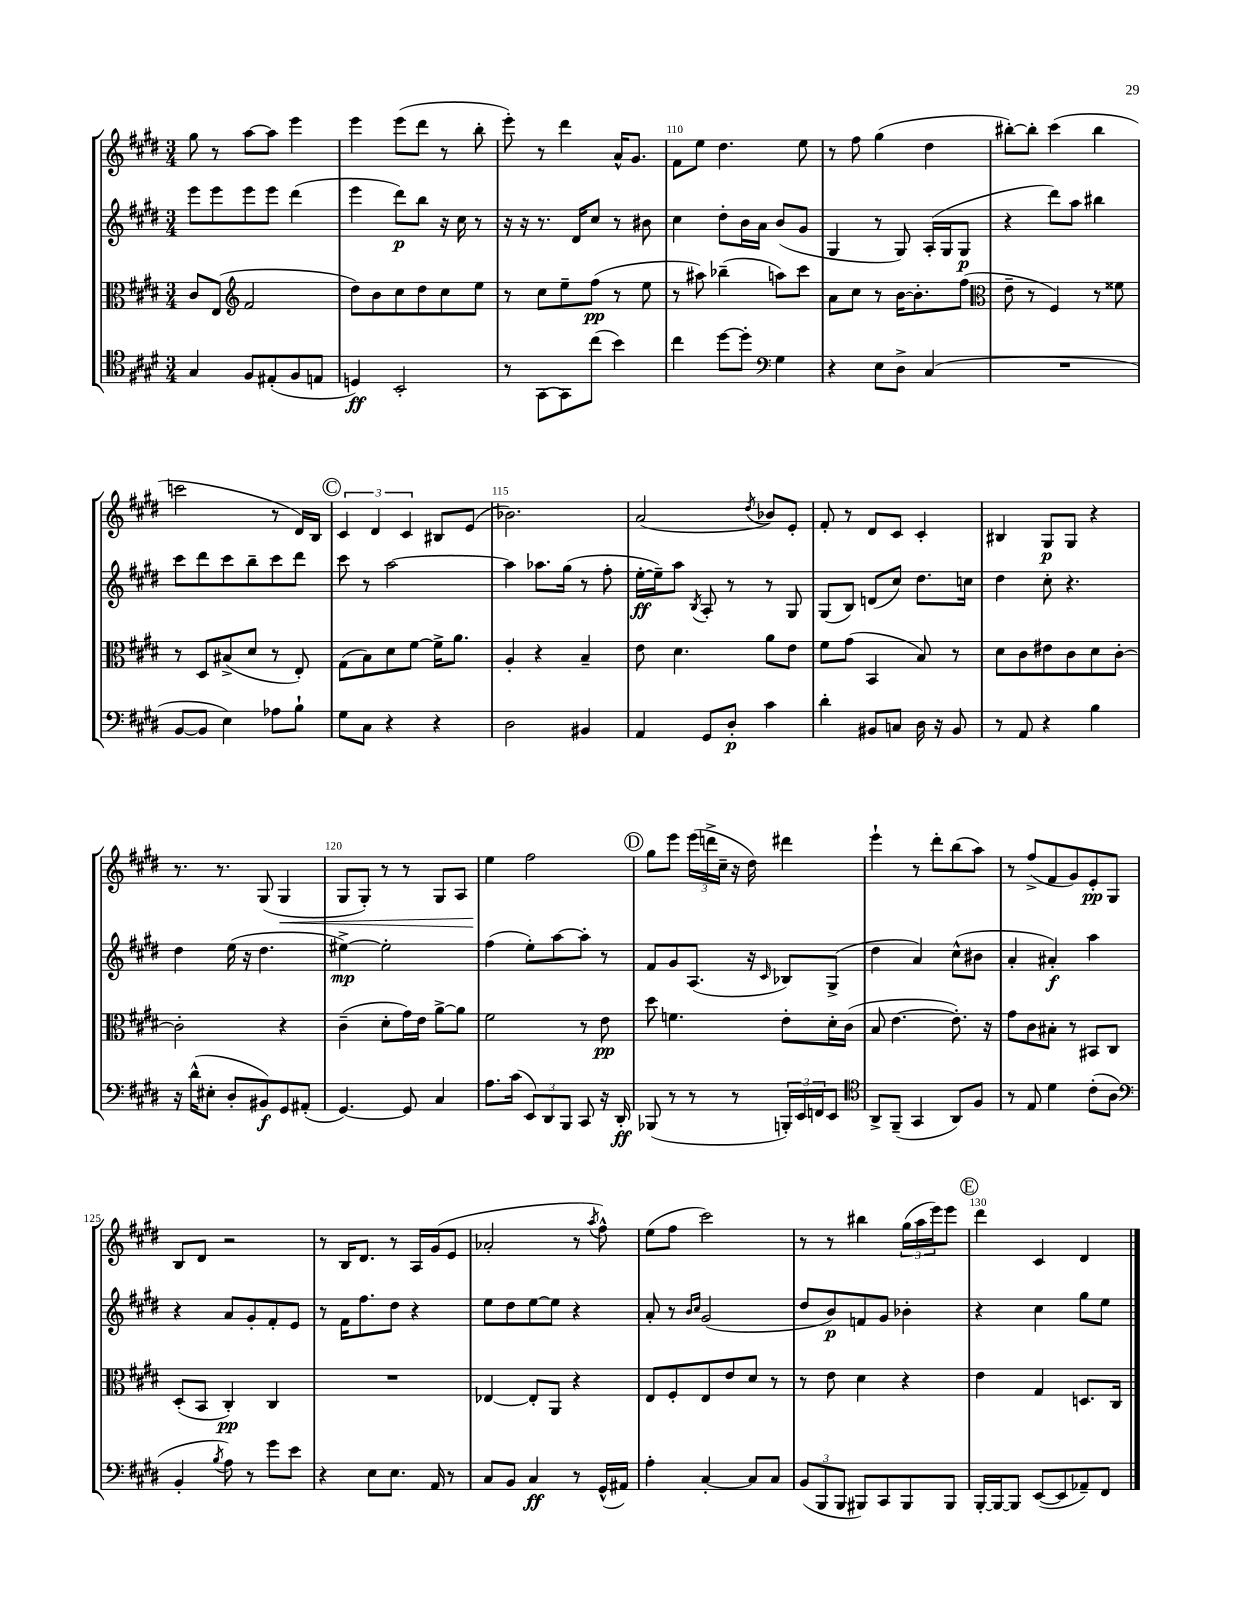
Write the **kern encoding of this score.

**kern	**dynam	**kern	**dynam	**kern	**dynam	**kern	**dynam
*part4	*part4	*part3	*part3	*part2	*part2	*part1	*part1
*staff4	*staff4	*staff3	*staff3	*staff2	*staff2	*staff1	*staff1
*clefC4	*	*clefC3	*	*clefG2	*	*clefG2	*
*k[f#c#g#d#]	*	*k[f#c#g#d#]	*	*k[f#c#g#d#]	*	*k[f#c#g#d#]	*
*M3/4	*	*M3/4	*	*M3/4	*	*M3/4	*
=107	=107	=107	=107	=107	=107	=107	=107
4G#/	.	8c#/L	.	8eee\L	.	8gg#\	.
.	.	(8E/J	.	8eee\	.	8r	.
*	*	*clefG2	*	*	*	*	*
8F#/L	.	2f#/	.	8eee\	.	[8aa\L	.
(8E#X'/	.	.	.	8eee\J	.	8aa\J]	.
8F#/	.	.	.	(4ddd#\	.	4eee\	.
8En/J	.	.	.	.	.	.	.
=108	=108	=108	=108	=108	=108	=108	=108
4Dn/)	ff	8dd#\L)	.	4eee\	.	4eee\	.
.	.	8b\	.	.	.	.	.
2BB'/	.	8cc#\	.	8ddd#\L)	p	(8eee\L	.
.	.	8dd#\	.	8bb\J	.	8ddd#\J	.
.	.	8cc#\	.	16r	.	8r	.
.	.	.	.	16cc#\	.	.	.
.	.	8ee\J	.	8r	.	8bb'\	.
=109	=109	=109	=109	=109	=109	=109	=109
8r	.	8r	.	16r	.	8eee'\)	.
.	.	.	.	16r	.	.	.
[8GG#\L	.	8cc#\L	.	8.r	.	8r	.
8GG#\]	.	8ee~\	.	.	.	4ddd#\	.
.	.	.	.	16d#/KL	.	.	.
(8cc#\J	.	(8ff#\J	pp	8cc#/J	.	.	.
4b\)	.	8r	.	8r	.	16a^^/KL	.
.	.	.	.	.	.	8.g#/J	.
.	.	8ee\	.	8b#X\	.	.	.
=110	=110	=110	=110	=110	=110	=110	=110
4cc#\	.	8r	.	4cc#\	.	8f#\L	.
.	.	8aa#X\)	.	.	.	8ee\J	.
[8dd#\L	.	(4bb-X~\	.	8dd#'\L	.	4.dd#\	.
8dd#'\J]	.	.	.	16b\L	.	.	.
.	.	.	.	16a\JJ	.	.	.
*clefF4	*	*	*	*	*	*	*
4G#\	.	8aan\L)	.	(8b/L	.	.	.
.	.	8ccc#\J	.	8g#/J	.	8ee\	.
=111	=111	=111	=111	=111	=111	=111	=111
4r	.	8a\L	.	4G#/	.	8r	.
.	.	8cc#\J	.	.	.	8ff#\	.
8E\L	.	8r	.	8r	.	(4gg#\	.
8D#^\J	.	[16b\KL	.	8G#/)	.	.	.
.	.	8.b'\]	.	.	.	.	.
(4C#/	.	.	.	(16A'/LL	.	4dd#\	.
.	.	.	.	16G#/J	.	.	.
.	.	(8ff#\J	.	8G#/J	p	.	.
=112	=112	=112	=112	=112	=112	=112	=112
*	*	*clefC3	*	*	*	*	*
2.r	.	8e~\	.	4r	.	[8bb#X'\L)	.
.	.	8r	.	.	.	8bb#'\J]	.
.	.	4F#/)	.	8ddd#\L)	.	(4ccc#\	.
.	.	.	.	8aa\J	.	.	.
.	.	8r	.	4bb#X\	.	4bb#\	.
.	.	8f##X\	.	.	.	.	.
!!LO:LB:g=z
=113	=113	=113	=113	=113	=113	=113	=113
[8BB/L	.	8r	.	8ccc#\L	.	2cccn\	.
8BB/J]	.	8D#/L	.	8ddd#\	.	.	.
4E\)	.	(8B#X^/	.	8ccc#\	.	.	.
.	.	8d#/J	.	8bb~\	.	.	.
8A-X\L	.	8r	.	8ccc#\	.	8r	.
8B`\J	.	8E'/)	.	8ddd#\J	.	16d#/LL)	.
.	.	.	.	.	.	16B/JJ	.
!!LO:REH:place=s1:t=C
=114	=114	=114	=114	=114	=114	=114	=114
8G#\L	.	(8G#\L	.	8ccc#\	.	6c#/	.
8C#\J	.	8B\)	.	8r	.	.	.
.	.	.	.	.	.	6d#/	.
4r	.	8d#\	.	[2aa\	.	.	.
.	.	.	.	.	.	6c#/	.
.	.	[8f#\J	.	.	.	.	.
4r	.	16f#^\KL]	.	.	.	8B#X/L	.
.	.	8.a\J	.	.	.	.	.
.	.	.	.	.	.	(8e/J	.
=115	=115	=115	=115	=115	=115	=115	=115
2D#\	.	4A'/	.	4aa\]	.	2.b-X\)	.
.	.	4r	.	8.aa-X\L	.	.	.
.	.	.	.	(16gg#\Jk	.	.	.
4BB#X/	.	4B~/	.	8r	.	.	.
.	.	.	.	8ff#'\	.	.	.
=116	=116	=116	=116	=116	=116	=116	=116
4AA/	.	8e\	.	[16ee'\LL	ff	(2a/	.
.	.	.	.	16ee~\J])	.	.	.
.	.	4.d#\	.	8aa\J	.	.	.
.	.	.	.	8qB/	.	.	.
8GG#/L	.	.	.	8A'/	.	.	.
8D#'/J	p	.	.	8r	.	.	.
.	.	.	.	.	.	8qdd#/	.
4c#\	.	8a\L	.	8r	.	8b-X/L)	.
.	.	8e\J	.	8G#/	.	8e'/J	.
=117	=117	=117	=117	=117	=117	=117	=117
4d#'\	.	8f#\L	.	(8G#/L	.	8f#'/	.
.	.	(8g#\J	.	8B/J)	.	8r	.
8BB#X/L	.	4BB/	.	(8dn/L	.	8d#/L	.
8Cn/J	.	.	.	8cc#/J)	.	8c#/J	.
16D#\	.	8B/)	.	8.dd#\L	.	4c#'/	.
16r	.	.	.	.	.	.	.
8BB#/	.	8r	.	.	.	.	.
.	.	.	.	16ccn\Jk	.	.	.
=118	=118	=118	=118	=118	=118	=118	=118
8r	.	8d#\L	.	4dd#\	.	4B#X/	.
8AA/	.	8c#\	.	.	.	.	.
4r	.	8e#X\	.	8cc#'\	.	8G#/L	p
.	.	8c#\	.	4.r	.	8G#/J	.
4B\	.	8d#\	.	.	.	4r	.
.	.	[8c#'\J	.	.	.	.	.
!!LO:LB:g=z
=119	=119	=119	=119	=119	=119	=119	=119
16r	.	2c#'\]	.	4dd#\	.	8.r	.
(16d#^^\KL	.	.	.	.	.	.	.
8E#X'\J	.	.	.	.	.	.	.
.	.	.	.	.	.	8.r	.
8D#'/L	.	.	.	(16ee\	.	.	.
.	.	.	.	16r	.	.	.
8BB#X/)	f	.	.	4.dd#\	.	(8G#/	.
!	!	!	!	!	!	!	!LO:HP:b
8GG#/	.	4r	.	.	.	4G#/	<
(8AA#X'/J	.	.	.	.	.	.	.
=120	=120	=120	=120	=120	=120	=120	=120
[4.GG#/)	.	(4c#~\	.	[4ee#X^\)	mp	8G#/L	.
.	.	.	.	.	.	8G#'/J)	.
.	.	8d#'\L	.	2ee#'\]	.	8r	.
8GG#/]	.	16g#\L)	.	.	.	8r	.
.	.	16e\JJ	.	.	.	.	.
4C#/	.	[8a^\L	.	.	.	8G#/L	.
.	.	8a\J]	.	.	.	8A/J	.
=121	=121	=121	=121	=121	=121	=121	=121
8.A\L	.	2f#\	.	(4ff#\	.	4ee\	.
(16c#\Jk	.	.	.	.	.	.	.
12EE/L)	.	.	.	8ee'\L)	.	2ff#\	[
12DD#/	.	.	.	.	.	.	.
.	.	.	.	[8aa\	.	.	.
12BBB/J	.	.	.	.	.	.	.
8CC#/	.	8r	.	8aa'\J]	.	.	.
16r	.	8e\	pp	8r	.	.	.
16DD#'/	ff	.	.	.	.	.	.
!!LO:REH:place=s1:t=D
=122	=122	=122	=122	=122	=122	=122	=122
(8BBB-X/	.	8dd#\	.	8f#/L	.	8gg#\L	.
8r	.	4.fn\	.	8g#/	.	8eee\J	.
8r	.	.	.	(8.A/J	.	(24eee\LL	.
.	.	.	.	.	.	24dddn^\	.
.	.	.	.	.	.	24cc#~\JJ	.
8r	.	.	.	.	.	16r	.
.	.	.	.	16r	.	16dd#\)	.
.	.	.	.	16qqc#/	.	.	.
24BBBn'/LL)	.	8e'\L	.	8B-X/L)	.	4ddd#X\	.
24EE/	.	.	.	.	.	.	.
24FFn/J	.	.	.	.	.	.	.
8EE/J	.	16d#'\L	.	(8G#^/J	.	.	.
.	.	(16c#\JJ	.	.	.	.	.
=123	=123	=123	=123	=123	=123	=123	=123
*clefC4	*	*	*	*	*	*	*
8AA^/L	.	8B/	.	4dd#\	.	4eee`\	.
(8FF#~/J	.	[4.e\	.	.	.	.	.
4GG#/	.	.	.	4a/)	.	8r	.
.	.	.	.	.	.	8ddd#'\L	.
8AA/L)	.	8.e'\])	.	(8cc#^^\L	.	(8bb\	.
8F#/J	.	.	.	8b#X\J	.	8aa\J)	.
.	.	16r	.	.	.	.	.
=124	=124	=124	=124	=124	=124	=124	=124
8r	.	8g#\L	.	4a'/	.	8r	.
8E/	.	8c#\	.	.	.	(8ff#^/L	.
4d#\	.	8B#X'\J	.	4a#X'/)	f	8f#/	.
.	.	8r	.	.	.	8g#/)	.
(8c#'\L	.	8BB#X/L	.	4aa\	.	8e'/	pp
8A\J	.	8C#/J	.	.	.	8G#/J	.
!!LO:LB:g=z
=125	=125	=125	=125	=125	=125	=125	=125
*clefF4	*	*	*	*	*	*	*
4BB'/	.	(8D#'/L	.	4r	.	8B/L	.
.	.	8BB/J	.	.	.	8d#/J	.
8qB/	.	.	.	.	.	.	.
8A\)	.	4C#'/)	pp	8a/L	.	2r	.
8r	.	.	.	8g#'/	.	.	.
8g#\L	.	4C#/	.	8f#'/	.	.	.
8e\J	.	.	.	8e/J	.	.	.
=126	=126	=126	=126	=126	=126	=126	=126
4r	.	2.r	.	8r	.	8r	.
.	.	.	.	16f#\KL	.	16B/KL	.
.	.	.	.	8.ff#\	.	8.d#/J	.
8E\L	.	.	.	.	.	.	.
8.E\J	.	.	.	8dd#\J	.	8r	.
.	.	.	.	4r	.	16A/LL	.
16AA/	.	.	.	.	.	(16g#/J	.
8r	.	.	.	.	.	8e/J	.
=127	=127	=127	=127	=127	=127	=127	=127
8C#/L	.	[4E-X/	.	8ee\L	.	2a-X'/	.
8BB/J	.	.	.	8dd#\	.	.	.
4C#/	ff	8E-'/L]	.	[8ee\	.	.	.
.	.	8AA/J	.	8ee\J]	.	.	.
8r	.	4r	.	4r	.	8r	.
.	.	.	.	.	.	8qaa/	.
(16GG#^^/LL	.	.	.	.	.	8ff#^^\)	.
16AA#X/JJ)	.	.	.	.	.	.	.
=128	=128	=128	=128	=128	=128	=128	=128
4A'\	.	8E/L	.	8a'/	.	(8ee\L	.
.	.	8F#'/	.	8r	.	8ff#\J	.
.	.	.	.	16qqb/LL	.	.	.
.	.	.	.	16qqcc#/JJ	.	.	.
[4C#'/	.	8E/	.	(2g#/	.	2ccc#\)	.
.	.	8e/	.	.	.	.	.
8C#/L]	.	8d#/J	.	.	.	.	.
8C#/J	.	8r	.	.	.	.	.
=129	=129	=129	=129	=129	=129	=129	=129
(12BB/L	.	8r	.	8dd#/L	.	8r	.
12BBB/	.	.	.	.	.	.	.
.	.	8e\	.	8b/)	p	8r	.
12BBB/J	.	.	.	.	.	.	.
8BBB#X/L)	.	4d#\	.	8fn/	.	4bb#X\	.
8CC#/	.	.	.	8g#/J	.	.	.
8BBB#/	.	4r	.	4b-X'\	.	(24gg#\LL	.
.	.	.	.	.	.	24aa\	.
.	.	.	.	.	.	24eee\J)	.
8BBB#/J	.	.	.	.	.	8eee\J	.
!!LO:REH:place=s1:t=E
=130	=130	=130	=130	=130	=130	=130	=130
[16BBB'/LL	.	4e\	.	4r	.	4ddd#\	.
16BBB/J_	.	.	.	.	.	.	.
8BBB/J]	.	.	.	.	.	.	.
([8EE/L	.	4G#/	.	4cc#\	.	4c#/	.
8EE/]	.	.	.	.	.	.	.
8AA-X~/)	.	8.Dn/L	.	8gg#\L	.	4d#/	.
8FF#/J	.	.	.	8ee\J	.	.	.
.	.	16C#/Jk	.	.	.	.	.
==	==	==	==	==	==	==	==
*-	*-	*-	*-	*-	*-	*-	*-
